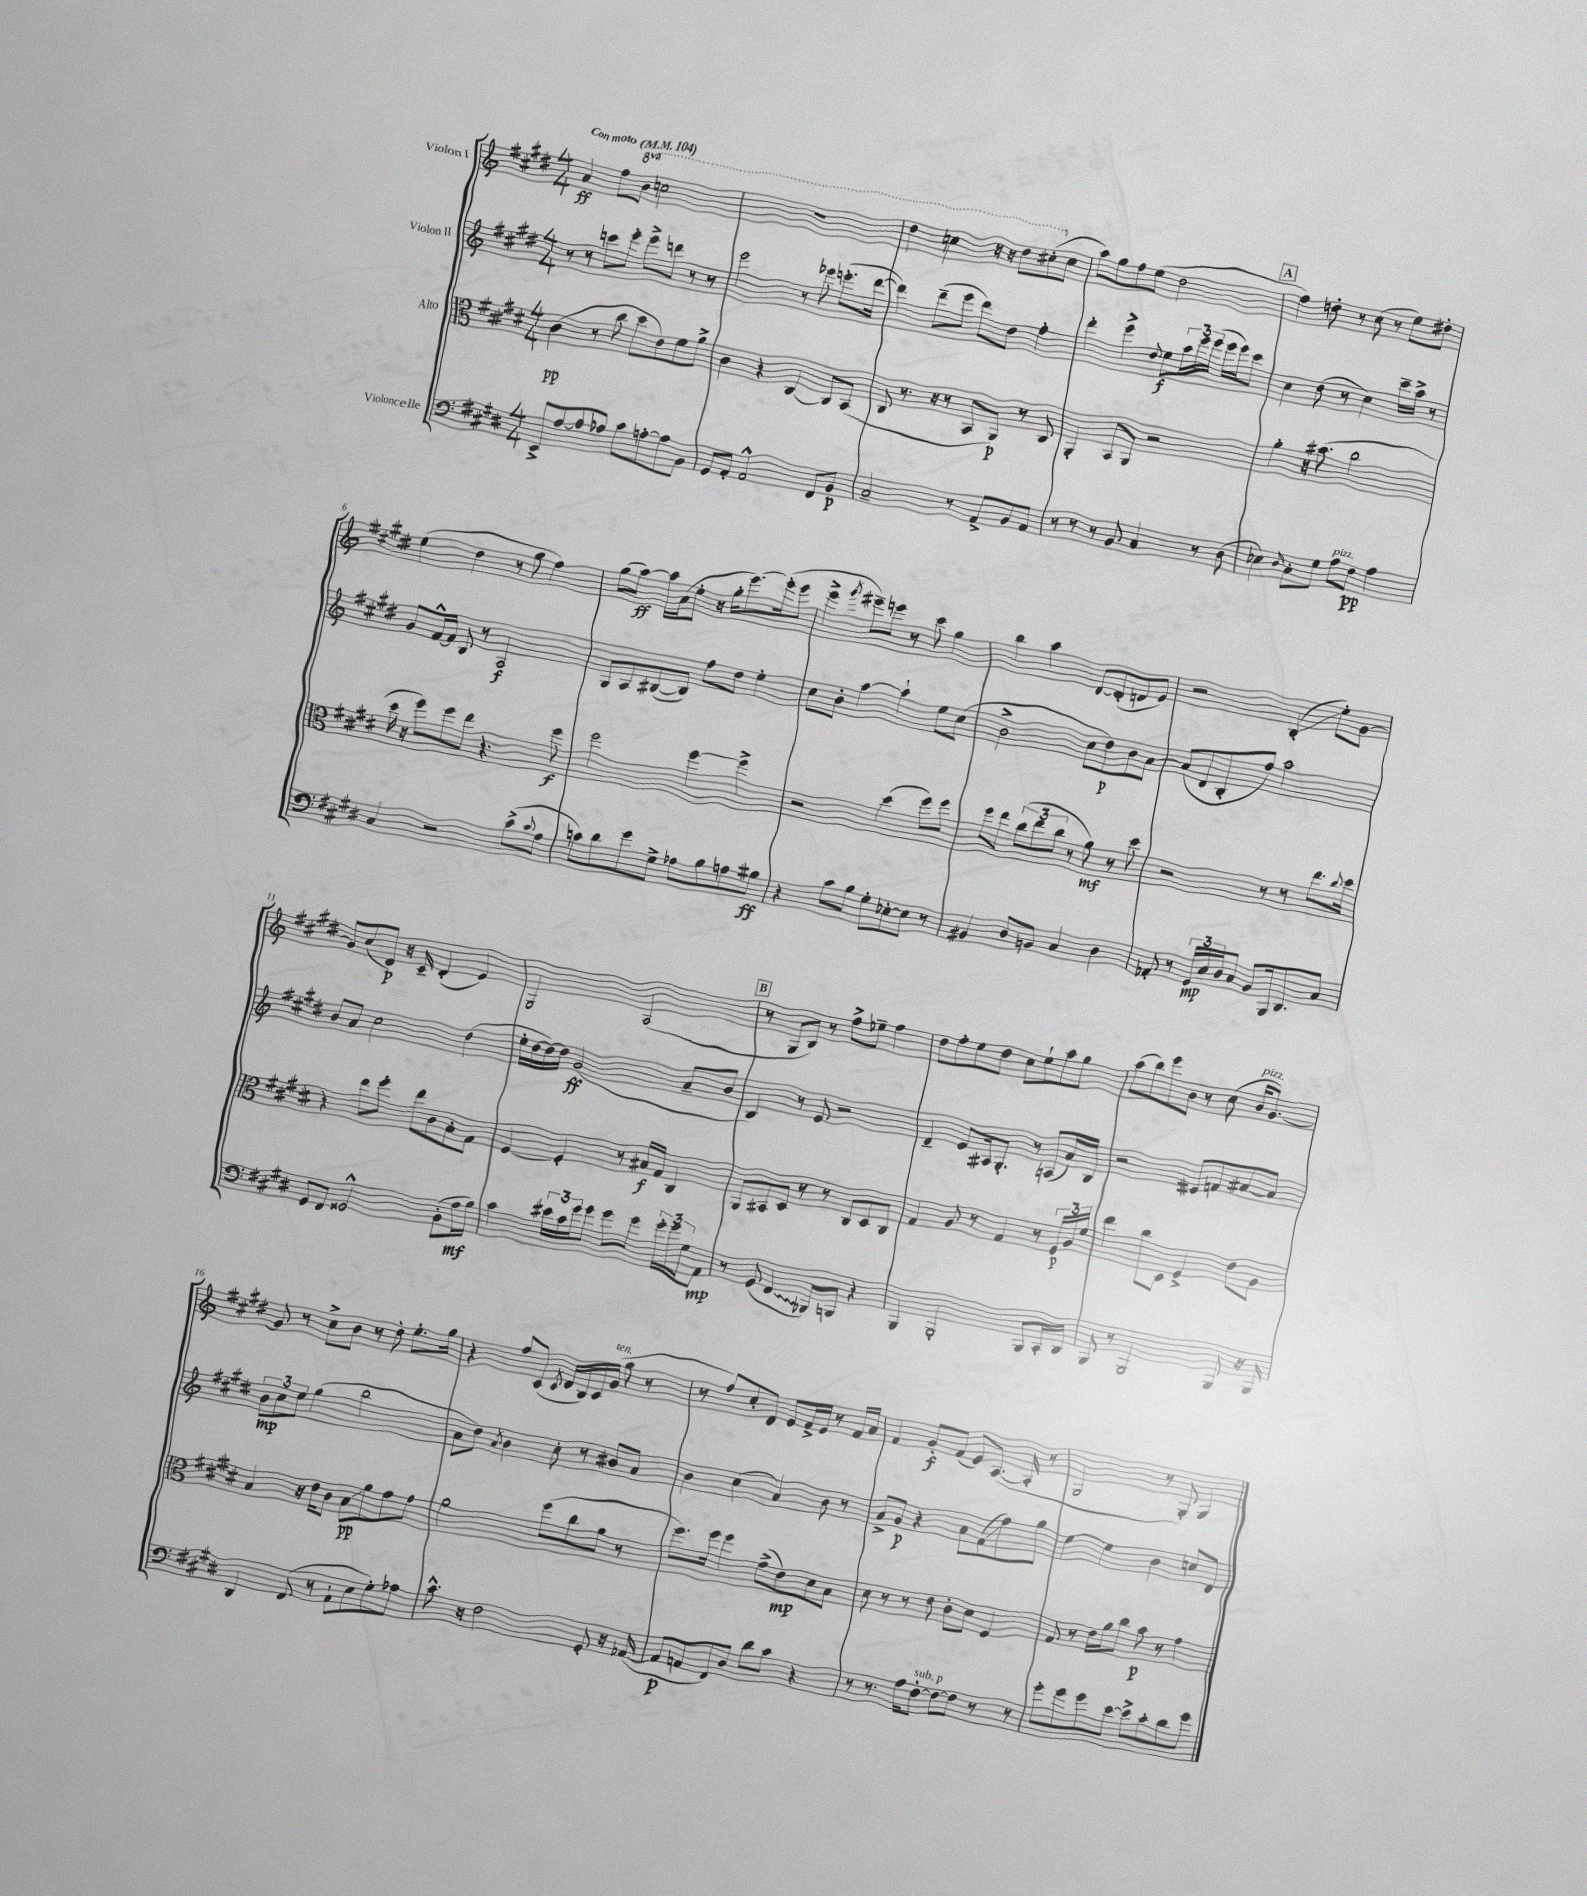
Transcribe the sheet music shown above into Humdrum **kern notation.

**kern	**kern	**kern	**kern
*staff4	*staff3	*staff2	*staff1
*clefF4	*clefC3	*clefG2	*clefG2
*k[f#c#g#d#]	*k[f#c#g#d#]	*k[f#c#g#d#]	*k[f#c#g#d#]
*M4/4	*M4/4	*M4/4	*M4/4
*MM104	*MM104	*MM104	*MM104
8EE^	(4c#	8r	4a
[8A	.	8r	.
8A]	8r	8ccc	8ff#
8A-	8cc#	8eee'	8bb
8c#	8dd#	8eee^	2ccc
[8A'	8e)	8ddd	.
8A]	8f#	8r	.
8BB	8a^	8r	.
=	=	=	=
8GG#	4c#	2eee	1r
8AA'	.	.	.
2AA^^	4r	.	.
.	[4C#	8r	.
.	.	8eee-	.
8FF#	8C#]	(8.eee'	.
8BB	(8BB	.	.
.	.	[16ddd#	.
=	=	=	=
2C#~	8C#	4ddd#])	4ddd#
.	8.r	.	.
.	.	(8ddd#~	4ccc
.	16r	.	.
.	8r	8eee	.
8r	8BB	8ddd#)	16r
.	.	.	16r
8AA^	8AA)	8dd#	8ddd#
8BB	8r	4ff#'	(8ccc#'
8AA	8C#	.	8cc#
=	=	=	=
8r	4AA'	4ddd#'	8aa)
8r	.	.	8gg#
8r	8BB	4eee^	8ff#
8BB	8AA	.	(8ee
.	.	8qqdd#	.
4C#	2r	8ee	2dd#
.	.	24aa	.
.	.	24eee	.
.	.	(24eee	.
8r	.	16eee	.
.	.	16eee)	.
(8D#	.	8ccc#	.
=	=	=	=
4E-)	4a'	4cc#	4ff#)
16qqD#	.	.	.
8C#'	16r	(8dd#	8dd'
.	(8.b#	.	.
8G#	.	8r	8r
8A	2cc#	4cc#)	(8cc#
8F#	.	.	8r
4A	.	16ccc#~	8ee)
.	.	16aa^	.
.	.	8r	8dd#'
=	=	=	=
4C#	16dd#	8g#	(4ee
.	16r	.	.
.	8ff#)	[16f#^^	.
.	.	16f#]	.
2r	8ff#	8B	4dd#
.	8ee	8r	.
.	4.r	2A	8r
.	.	.	8gg#
(8c#^	.	.	4ff#)
8qqc#	.	.	.
8A	8ff#	.	.
=	=	=	=
8c)	2ff#	8G#	(8gg#
8d#	.	8A	[8aa)
8g#	.	([8B#	16aa]
.	.	.	(16a
8G#^	.	8B#])	8ee'
8A-	[4ff#	8ff#	16r
.	.	.	16gg#'
8B	.	8dd#	[8.eee)
8A	4ff#^]	4ee'	.
.	.	.	(16eee']
8B#	.	.	8eee
=	=	=	=
4r	2r	8cc#	4eee^
.	.	8b'	.
.	.	.	8qggg#
8c#	.	[4aa	8eee#~)
8B	.	.	8eee
8G#'	(4dd#	4aa`]	8r
[8E-'	.	.	8ccc#
8E-]	8ff#)	8ee	4gg#
8r	8ff#	(8cc#	.
=	=	=	=
4BB#	8ff#	2b^	4bb
.	8ee	.	.
8D#	(12cc#	.	4aa
.	12ee	.	.
8BB	.	.	.
.	12cc#	.	.
4C#	8r	8cc#	[8d#
.	8a)	8dd#)	(8d#']
4D#	8r	8b	8d
.	8dd#	[8a	8e)
=	=	=	=
8AA-'	2r	(8a]	2r
8r	.	8d#	.
24GG#	.	8B'	.
24E	.	.	.
24D#	.	.	.
8C#	.	8ff#)	.
8BB	8r	2aa	(4B'
16BBB	8r	.	.
8.DD#	.	.	.
.	8.ee	.	8ee')
8C#	.	.	[8g#
.	8qqcc#	.	.
.	16dd#	.	.
=	=	=	=
8GG#	4r	8b	8g#]
8FF#	.	8a	(8cc#
2GG##^^	8ee	2cc#	8d#)
.	8ff#'	.	16r
.	.	.	16c#~
.	8ee	.	(4d#'
.	8c#	.	.
(8BB'	8B'	(4dd#	4e)
16A	8G#	.	.
16B)	.	.	.
=	=	=	=
4c#	[4F#	16ee'	2G#
.	.	[16dd#	.
.	.	16dd#_)	.
.	.	16dd#]	.
24e#	4F#']	(2g#	.
24c#	.	.	.
24g#	.	.	.
8g#	.	.	.
8g#	8r	.	(2A
8g#	16B#	.	.
.	16G#	.	.
24g#'	4C#	8a~	.
24g#	.	.	.
24G#	.	.	.
8AA	.	8b	.
=	=	=	=
8r	8AA	4B)	8r
(8GG#	8BB#	.	8G#
4FF#	8D#	8r	8B)
.	8r	8e	8r
8BBB-)	8r	2r	8ff#^
8BBB	8C#	.	8ee-~
4r	8D#	.	4ff#
.	8C#	.	.
=	=	=	=
4BBB	4G#	4d#~	8dd#
.	.	.	8ff#'
2BBB'	8A	8e	8ee
.	8r	16A#	8dd#
.	.	8.G#'	.
.	4G#	.	8cc#
.	.	8r	8ee`
8BBB	8r	(8A	8aa
16CC#'	24F#	16a)	8gg#
.	24A	.	.
16DD#	.	16B	.
.	24f#	.	.
=	=	=	=
8BBB	4ee	2r	(8aa
8r	.	.	8bb)
2BBB	8cc#	.	8eee
.	8D#	.	8b
.	4F#^	8e#	8r
.	.	8f	(8cc#
8BBB	8e	[8a#	16b
.	.	.	[8.g#)
16r	8A	8a#]	.
16BBB	.	.	.
=	=	=	=
4DD#	4B	12b	8g#]
.	.	12cc#	.
.	.	.	8r
.	.	12ee	.
(8FF#	16r	(4gg#	8cc#^
.	16e	.	.
8r	8c#	.	8b
8AA`	8B	2bb	8r
8E	8a	.	8dd#'
8G#')	8g#	.	8.ee'
8A-	8g#	.	.
.	.	.	16gg#
=	=	=	=
8.c#^^	2a	8a	4r
.	.	8dd#)	.
16r	.	.	.
.	.	8qa	.
2F#	.	4b	8ff#
.	.	.	(8c#
.	.	.	8qc#
.	(8ff#	8cc#'	16d#
.	.	.	16B)
.	8cc#	8r	16c#
.	.	.	(16g#
8GG#'	8a	8b#	8gg#
16r	8r	8a	8r
([16AA-	.	.	.
=	=	=	=
8AA-]	8.ff#)	4b	8r
8AA	.	.	8ff#)
.	16ff#	.	.
8FF#)	4ff#	(4cc#	8cc#'
8D#	.	.	8d#
8d#	(8g#^	4a)	8e
8c#	8e)	.	16f#^
.	.	.	16e
4r	8d#	8b	8r
.	8B	8r	16f#
.	.	.	16a
=	=	=	=
8r	8d#	8a^	4f#
8.r	8r	8g#	.
.	8r	4r	8g#'
16A	.	.	.
[8F#'	8e	.	(8f#
8F#_	8c#'	8a	8e)
8F#]	8d#	(8f#	([8.A
8r	4F#	8ff#)	.
.	.	.	16A']
8r	.	8gg#	8r
=	=	=	=
8g#'	8G#	[4ee	2G#
8g#	8r	.	.
8g#	16e	4ee]	.
.	16a	.	.
[8e	8cc#	.	.
8e^]	8b	4b	8r
8c#'	8r	.	8G#')
8d#	4g#	8cc	4G#
8g#	.	8d#	.
==	==	==	==
*-	*-	*-	*-
